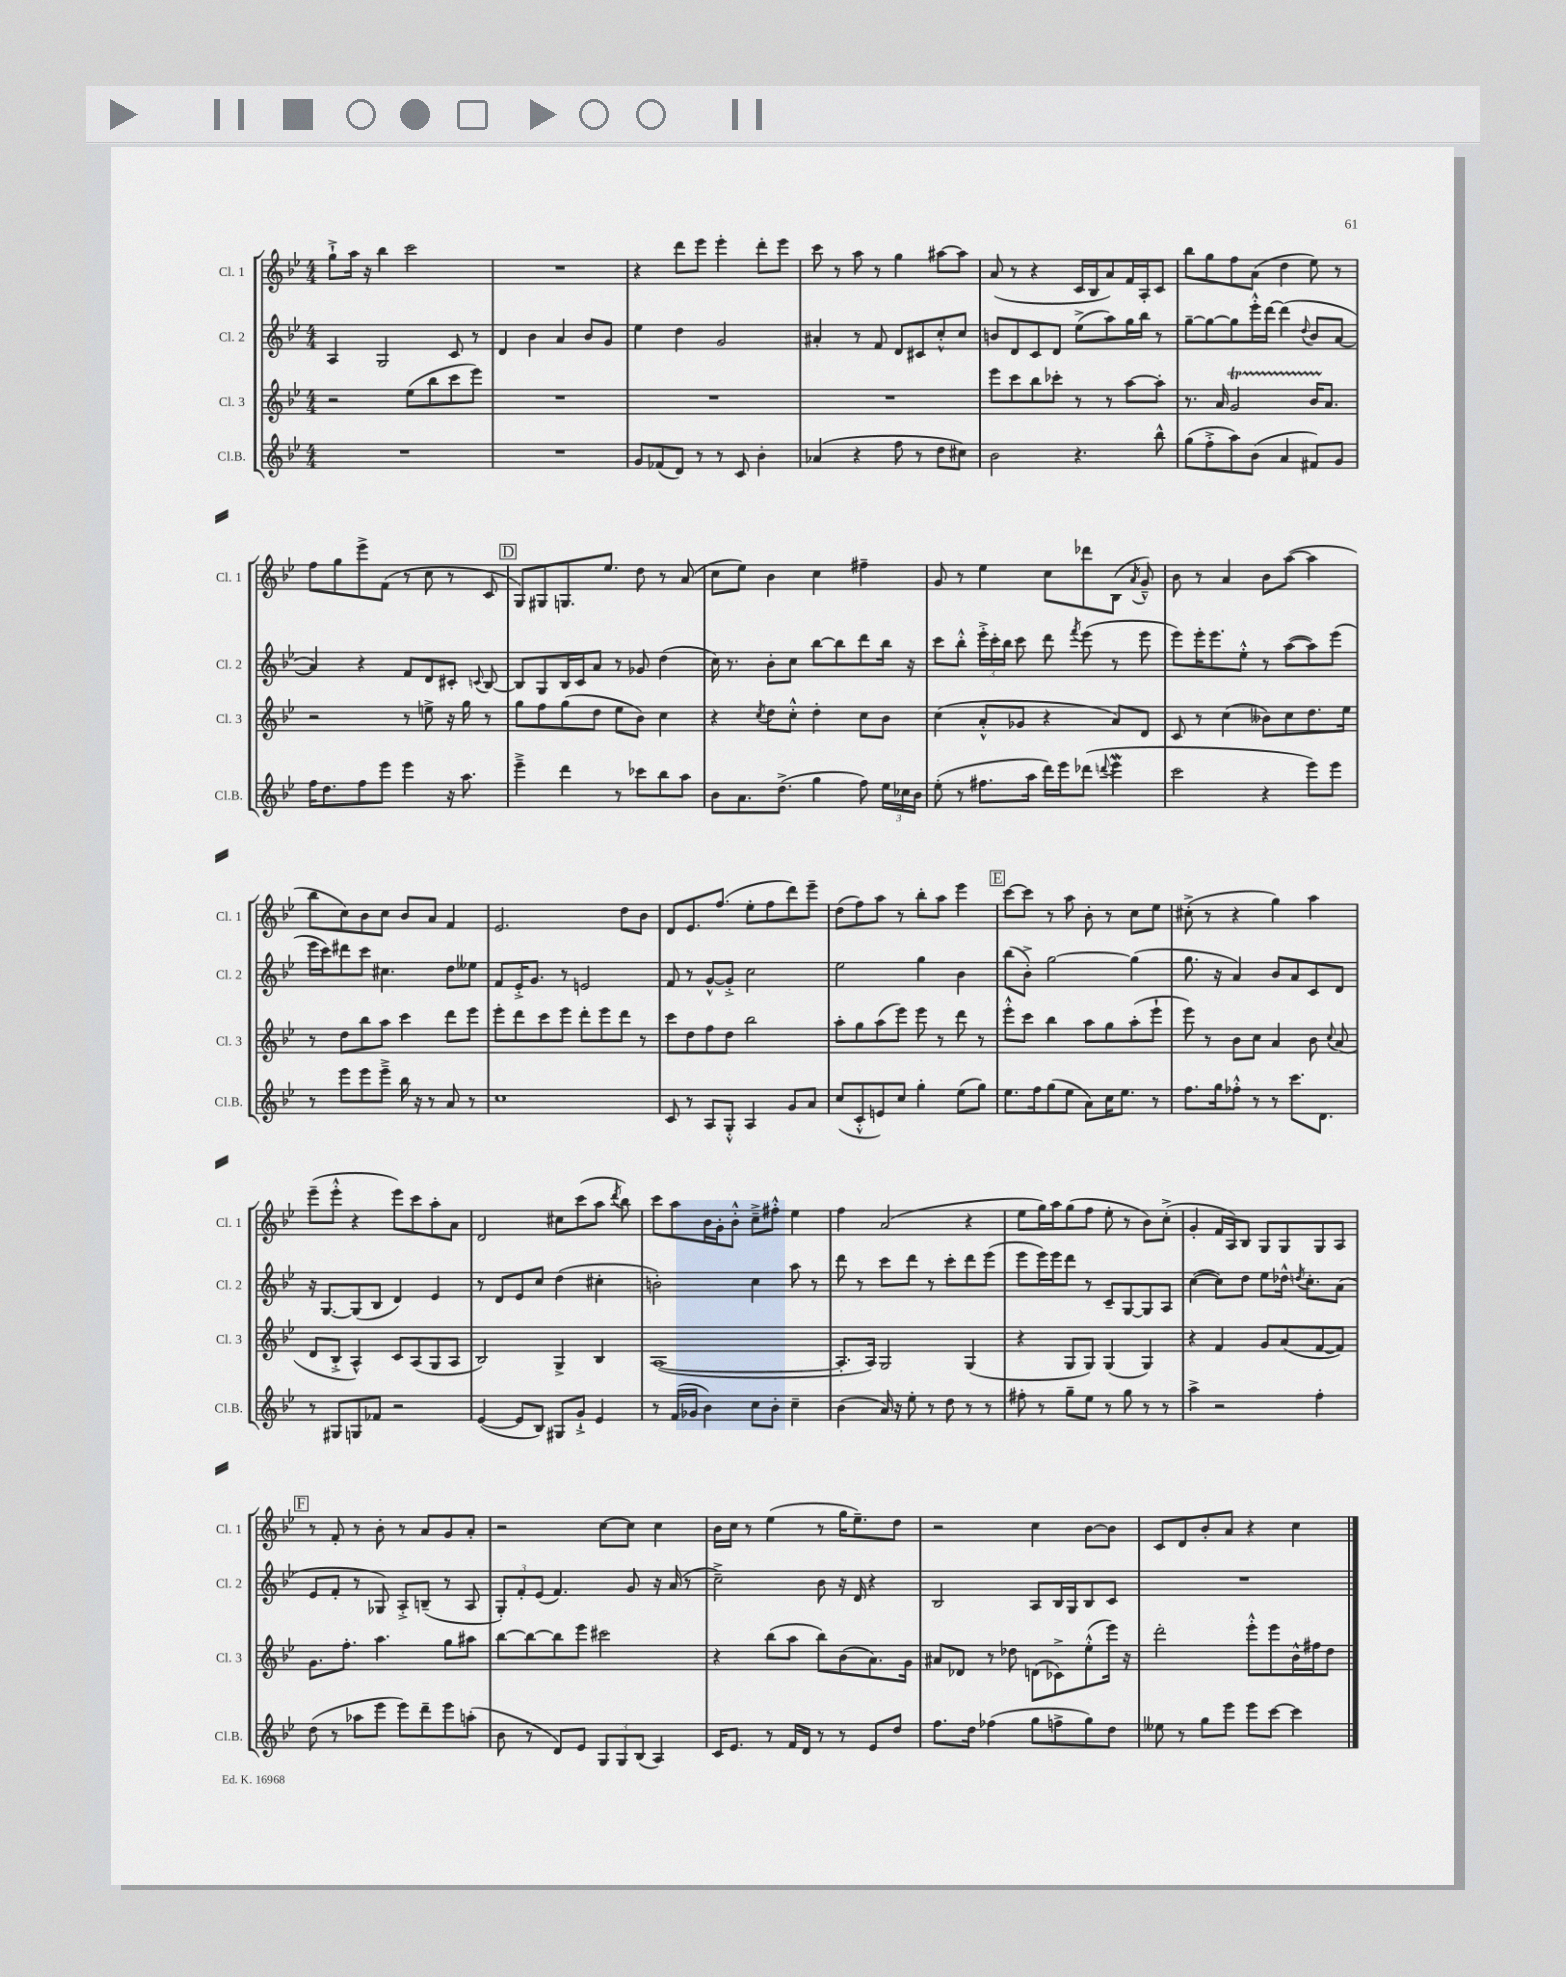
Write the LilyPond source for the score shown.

<<
\new StaffGroup <<
\new Staff = "s0" \with { instrumentName = "Cl. 1" shortInstrumentName = "Cl. 1" } {
    \clef treble \key bes \major \numericTimeSignature \time 4/4
    \autoBeamOff g''8[-!-> a''16] r16 bes''4 c'''2 |
    R1 |
    r4 d'''8[ ees'''8] ees'''4-. d'''8[-. ees'''8] |
    c'''8 r8 a''8 r8 g''4 ais''8[~ ais''8] |
    a'8( r8 r4 c'16[ bes16 a'8) f'16 a16-. c'8] |
    bes''8[ g''8 f''8 a'8]( d''4 ees''8) r8 |
    f''8[ g''8 ees'''8-> f'8]( r8 c''8 r8 c'8 |
    \mark \markup { \box "D" } g8[) gis8 g8. ees''8.] d''8 r8 a'8( |
    c''8[ ees''8]) bes'4 c''4 fis''4-- |
    g'8 r8 ees''4 c''8[ des'''8 bes8]( \acciaccatura { a'8 } g'8---^) |
    bes'8 r8 a'4 bes'8[ a''8]~( a''4 |
    bes''8[ c''8) bes'8 c''8] bes'8[ a'8] f'4 |
    ees'2. d''8[ bes'8] |
    d'8[ ees'8. f''8.]( ees''8[-. f''8 d'''8) ees'''8]-- |
    d''8[( f''8) a''8] r8 bes''8[-. a''8] ees'''4 |
    \mark \markup { \box "E" } c'''8[~ c'''8] r8 a''8 bes'8-. r8 c''8[ ees''8] |
    cis''8-.->( r8 r4 g''4) a''4 |
    ees'''8[--( ees'''8]-.-^ r4 ees'''8[) c'''8 a''8-. a'8] |
    d'2 cis''8[ c'''8( a''8] \acciaccatura { d'''8 } bes''8) |
    c'''8[ a''8 bes'16 g'16-. bes'8]-.-^ c''8[---> fis''8]-.-^ ees''4 |
    f''4 a'2( r4 |
    ees''8[ g''16) a''16 g''8( f''8] ees''8-. r8 bes'8[) c''8]-.->( |
    g'4-. f'16[ a16) bes8] g8[ g8 g8 a8] |
    \mark \markup { \box "F" } r8 f'8-. r8 bes'8-. r8 a'8[ g'8 a'8]-. |
    r2 c''8[~ c''8] c''4 |
    bes'16[ c''16] r8 ees''4( r8 g''16[ ees''8.--) d''8] |
    r2 c''4 bes'8[~ bes'8] |
    c'8[ d'8 bes'8-. a'8] r4 c''4 \bar "|." |
}
\new Staff = "s1" \with { instrumentName = "Cl. 2" shortInstrumentName = "Cl. 2" } {
    \clef treble \key bes \major \numericTimeSignature \time 4/4
    \autoBeamOff a4 g2 c'8 r8 |
    d'4 bes'4 a'4 bes'8[ g'8] |
    ees''4 d''4 g'2 |
    ais'4-. r8 f'8 d'8[ cis'8 c''8-.-^ c''8] |
    b'8[ d'8 c'8 d'8] ees''8[->( a''8) g''16 bes''16] r8 |
    g''8[~-- g''8~ g''8 ees'''16-.-^ d'''16]~ d'''4( \appoggiatura { d''8 } bes'8[ a'8]~ |
    a'4) r4 f'8[ d'8 cis'8]-. \appoggiatura { c'8 } bes8~ |
    \mark \markup { \box "D" } bes8[ g8 bes16 c'16 a'8] r8 ges'8 d''4( |
    c''16) r8. bes'8[-. c''8] bes''8[~ bes''8 d'''8 bes''16] r16 |
    c'''8[ bes''8]-.-^ \tuplet 3/2 { ees'''16[-.-> c'''16-. bes''16] } c'''8 d'''8 \acciaccatura { f'''8 } ees'''8( r8 ees'''8 |
    ees'''8[) ees'''16-. ees'''8. ees''8]-.-^ r8 a''8[~( a''8) ees'''8]( |
    ees'''16[ c'''16) dis'''8 c'''8] cis''4. d''8[ eeses''8] |
    f'8[ ees'16-.-> g'8.] r8 e'2 |
    f'8 r8 g'8[~-^ g'8]-.-> c''2 |
    ees''2 g''4 bes'4 |
    \mark \markup { \box "E" } bes''8[( bes'8]-.->) g''2~ g''4( |
    g''8. r16 a'4) bes'8[ a'8 c'8 d'8] |
    r16 g8.[~ g8( bes8] d'4) ees'4 |
    r8 d'8[ ees'8 c''8] d''4( cis''4-. |
    b'2-.) c''4 a''8 r8 |
    d'''8 r8 c'''8[ d'''8] r8 c'''8[-. d'''8 ees'''8]( |
    ees'''8[ ees'''16) ees'''16 d'''8] r8 c'8[-- g8~ g8 a8] |
    c''4~( c''8[) d''8] ees''8[ des''16]-^ \acciaccatura { d''8 } c''8.[-. a'8]( |
    \mark \markup { \box "F" } ees'8[ f'8]-. r8 ges8) a8[-.-> b8]--( r8 a8 |
    \tuplet 3/2 { g8[-.) f'8-. ees'8]( } f'4.) g'8 r16 a'16( r8 |
    c''2--->) bes'8 r16 d'16 r4 |
    bes2 a8[ bes16 g16 bes8 c'8] |
    R1 \bar "|." |
}
\new Staff = "s2" \with { instrumentName = "Cl. 3" shortInstrumentName = "Cl. 3" } {
    \clef treble \key bes \major \numericTimeSignature \time 4/4
    \autoBeamOff r2 ees''8[( bes''8 c'''8 ees'''8]) |
    R1 |
    R1 |
    R1 |
    ees'''8[ c'''8 bes''8 ces'''8]-. r8 r8 a''8[~ a''8]-. |
    r8. a'16 g'2\startTrillSpan bes'16[ a'8.]\stopTrillSpan |
    r2 r8 e''8-> r16 g''16 r8 |
    \mark \markup { \box "D" } g''8[ f''8 g''8( d''8] ees''8[ bes'8]) c''4 |
    r4 \acciaccatura { c''8 } d''8[ c''8]-.-^ d''4-. c''8[ bes'8] |
    c''4( a'8[-.-^ ges'8] r4 a'8[) d'8] |
    c'8 r8 c''4( beses'8[) c''8 d''8. ees''16] |
    r8 d''8[ bes''8 a''8] c'''4 d'''8[ ees'''8] |
    ees'''8[-. d'''8 c'''8 ees'''8] d'''8[-. ees'''8 d'''8] r8 |
    c'''8[ d''8 f''8 d''8] bes''2 |
    a''8[-. g''8 a''8( ees'''8]) ees'''8 r8 d'''8 r8 |
    \mark \markup { \box "E" } ees'''8[-.-^ c'''8] bes''4 a''8[ g''8 a''8-.( ees'''8]-! |
    ees'''8) r8 bes'8[ c''8] a'4 bes'8 \appoggiatura { c''8 } a'8( |
    d'8[ bes8]-.-> a4-^) c'8[ a8( g8 a8] |
    bes2) g4-> bes4 |
    a1~( |
    a8.[-. a16]) g2 g4( |
    r4 g8[ g8]) g4( g4) |
    r4 f'4 g'8[ a'8( f'8~ f'8]) |
    \mark \markup { \box "F" } g'8.[ f''8.]-. a''4. g''8[ ais''8] |
    bes''8[~ bes''8~ bes''8 ees'''8] cis'''2 |
    r4 bes''8[( a''8] bes''8[) bes'8( a'8.) g'16] |
    ais'8[ des'8] r8 des''8 d'8[( ces'8->) ees''8-.-^( ees'''16]) r16 |
    d'''2-. ees'''8[-.-^ ees'''8 bes'16-^ fis''16 d''8] \bar "|." |
}
\new Staff = "s3" \with { instrumentName = "Cl.B." shortInstrumentName = "Cl.B." } {
    \clef treble \key bes \major \numericTimeSignature \time 4/4
    \autoBeamOff R1 |
    R1 |
    g'8[ fes'8( d'8]) r8 r8 c'8 bes'4-. |
    aes'4( r4 f''8 r8 d''8[ cis''8]) |
    bes'2 r4. bes''8-^ |
    g''8[( f''8-.-> a''8) bes'8]( a'4 fis'8[) g'8] |
    f''16[ d''8. f''8 ees'''8] ees'''4 r16 a''8. |
    \mark \markup { \box "D" } ees'''4---> d'''4 r8 ces'''8[ bes''8 a''8] |
    bes'8[ a'8. d''8.]->( g''4 f''8) \tuplet 3/2 { ees''16[ ces''16 bes'16] } |
    ees''8-.( r8 fis''8.[ a''16] d'''16[) ees'''16 des'''8]( \appoggiatura { d'''8 } ees'''4\mordent |
    c'''2 r4 ees'''8[) ees'''8] |
    r8 ees'''8[ ees'''8 ees'''8]---> bes''16 r16 r8 a'8 r8 |
    c''1 |
    c'8 r8 a8[ g8]-.-^ a4 g'8[ a'8] |
    c''8[( c'8-.-^ e'8) c''8] g''4-. ees''8[( g''8]) |
    \mark \markup { \box "E" } ees''8.[ f''16 g''8( ees''8] a'8[) c''16 ees''8.] r8 |
    f''8.[ g''16 fes''8]-.-^ r8 r8 c'''8.[ d'8.] |
    r8 gis8[ g8 fes'8] r2 |
    ees'4~( ees'8[ bes8]) gis8[ g'8]-!-> ees'4 |
    r8 f'16[( ges'16] bes'4) c''8[ bes'8]-. c''4-- |
    bes'4( a'16) r16 ees''8-. r8 d''8 r8 r8 |
    fis''8-. r8 g''8[-- ees''8] r8 g''8 r8 r8 |
    a''4-> r2 f''4-. |
    \mark \markup { \box "F" } d''8( r8 aes''8[ ees'''8] ees'''8[) d'''8-- ees'''8 a''8]-.( |
    bes'8 r8 d'8[) ees'8] \tuplet 3/2 { g8[ g8 bes8]( } a4) |
    c'16[ ees'8.] r8 f'16[ d'16] r8 r8 ees'8[ d''8] |
    f''8.[ d''16] fes''4( g''8[ f''8-> g''8) d''8] |
    eeses''8 r8 g''8[ ees'''8] ees'''8[ c'''8]~ c'''4 \bar "|." |
}
>>
>>
